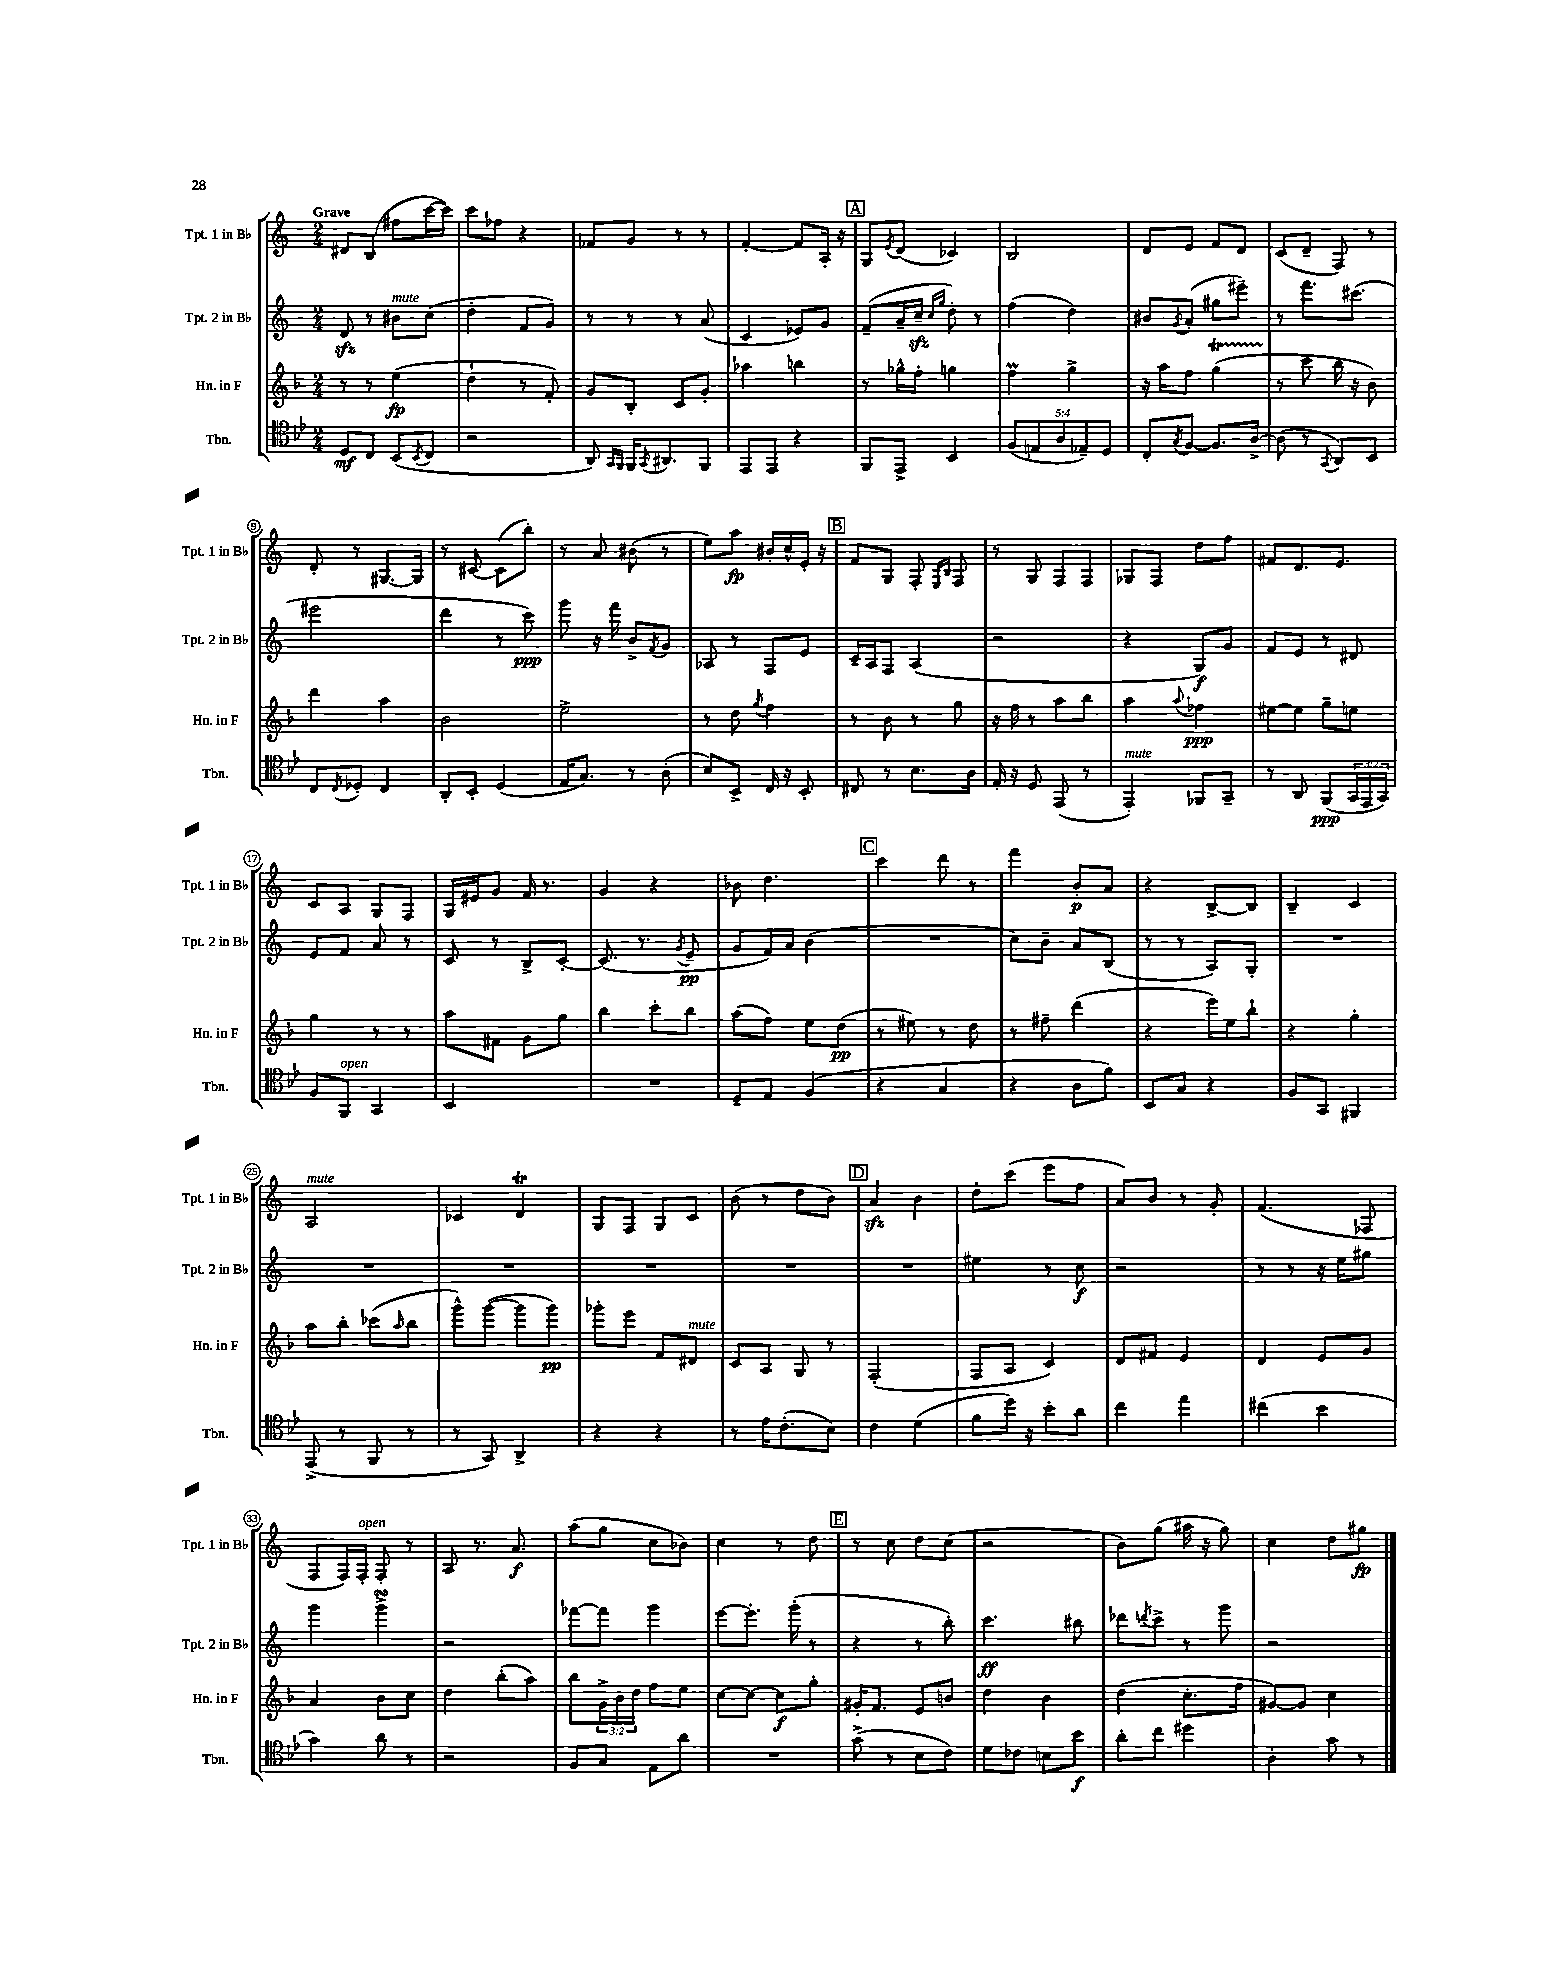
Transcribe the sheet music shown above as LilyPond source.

<<
\new StaffGroup <<
\new Staff = "s0" \with { instrumentName = "Tpt. 1 in Bb" shortInstrumentName = "Tpt. 1 in Bb" } {
    \clef treble \key c \major \numericTimeSignature \time 2/4 \tempo "Grave"
    dis'8 b8( fis''8 c'''16~ c'''16) |
    c'''8 fes''8 r4 |
    fes'8 g'8 r8 r8 |
    f'4~-. f'8 a16-. r16 |
    \mark \markup { \box "A" } g8 \acciaccatura { e'8 } d'8( ces'4) |
    b2 |
    d'8 e'8 f'8 d'8 |
    c'8( d'8-- f8) r8 |
    d'8-. r8 gis8.~ gis16 |
    r8 cis'8~ cis'8( b''8-.) |
    r8 a'8 bis'8( r8 |
    e''8) a''8\fp bis'16-. c''16-^ e'16-. r16 |
    \mark \markup { \box "B" } f'8 g8 f8-. \grace { e16 b16 } f8 |
    r8 g8 f8 f8 |
    ges8 f8 d''8 f''8 |
    fis'8 d'8. e'8. |
    c'8 a8 g8 f8 |
    g16 eis'16 g'8 f'16 r8. |
    g'4 r4 |
    bes'8 d''4. |
    \mark \markup { \box "C" } c'''4 d'''8 r8 |
    f'''4 b'8-.\p a'8 |
    r4 b8~-> b8 |
    b4-- c'4 |
    a2^\markup { \italic "mute" } |
    ces'4 d'4\trill |
    g8 f8 g8 c'8 |
    b'8( r8 d''8 b'8) |
    \mark \markup { \box "D" } a'4\sfz b'4 |
    d''8-. c'''8( e'''8 f''8 |
    a'8) b'8 r8 g'8-. |
    f'4.( fes8 |
    f8 f16) f16-.^\markup { \italic "open" } f8-. r8 |
    a8 r8. a'8.\f |
    a''8( g''8 c''8 bes'8) |
    c''4 r8 d''8 |
    \mark \markup { \box "E" } r8 c''8 d''8 c''8( |
    r2 |
    b'8) g''8( ais''16 r16 g''8) |
    c''4 d''8 gis''8\fp \bar "|." |
}
\new Staff = "s1" \with { instrumentName = "Tpt. 2 in Bb" shortInstrumentName = "Tpt. 2 in Bb" } {
    \clef treble \key c \major \numericTimeSignature \time 2/4
    d'8\sfz r8 bis'8^\markup { \italic "mute" } c''8( |
    d''4-. f'8 g'8) |
    r8 r8 r8 a'8( |
    c'4 ees'8) g'8 |
    \mark \markup { \box "A" } f'8--( a'16-- c''16--\sfz \grace { c''16 g''16 } d''8-.) r8 |
    f''4( d''4) |
    bis'8 \acciaccatura { g'8 } a'8-.( gis''8 eis'''8--) |
    r8 f'''8. cis'''8.( |
    eis'''2 |
    d'''4 r8 c'''8\ppp) |
    g'''8 r16 f'''16 b'8-> \acciaccatura { f'8 } g'8 |
    aes8 r8 f8 e'8 |
    \mark \markup { \box "B" } c'16-- a16 f8 a4( |
    r2 |
    r4 g8\f) g'8 |
    f'8 e'8 r8 dis'8 |
    e'8 f'8 a'8 r8 |
    c'8 r8 b8-> c'8~-. |
    c'8.( r8. \acciaccatura { g'8 } e'8--\pp |
    g'8 f'16) a'16 b'4( |
    \mark \markup { \box "C" } R2 |
    c''8) b'8-- a'8 b8( |
    r8 r8 a8) g8-. |
    R2 |
    R2 |
    R2 |
    R2 |
    R2 |
    \mark \markup { \box "D" } R2 |
    eis''4 r8 c''8\f |
    r2 |
    r8 r8 r16 e''16 gis''8 |
    g'''4 g'''4->\turn |
    r2 |
    fes'''8~ fes'''8 g'''4 |
    e'''8~ e'''8.-. g'''16-.( r8 |
    \mark \markup { \box "E" } r4 r8 b''8-.) |
    c'''4.\ff bis''8 |
    des'''8 \acciaccatura { d'''8 } c'''8-> r8 g'''8 |
    r2 \bar "|." |
}
\new Staff = "s2" \with { instrumentName = "Hn. in F" shortInstrumentName = "Hn. in F" } {
    \clef treble \key f \major \numericTimeSignature \time 2/4 \override Staff.TupletNumber.text = #tuplet-number::calc-fraction-text
    r8 r8 e''4\fp( |
    d''4-! r8 f'8-.) |
    g'8 bes8-. c'8 g'8-. |
    aes''4 b''4 |
    \mark \markup { \box "A" } r8 ges''16-^ f''16-. g''4 |
    f''4\prall g''4-> |
    r16 a''16 f''8 g''4\startTrillSpan( |
    r8\stopTrillSpan c'''8 bes''16 r16 bes'8) |
    d'''4 a''4 |
    bes'2 |
    e''2-> |
    r8 d''8 \acciaccatura { g''8 } f''4 |
    \mark \markup { \box "B" } r8 bes'8 r8 g''8 |
    r16 f''16 r8 a''8 bes''8 |
    a''4 \appoggiatura { a''8 } fes''4\ppp |
    eis''8~ eis''8 g''8-- e''8 |
    g''4 r8 r8 |
    a''8 fis'8 g'8 g''8 |
    bes''4 c'''8-. bes''8 |
    a''8( f''8) e''8 d''8\pp( |
    \mark \markup { \box "C" } r8 eis''8) r8 d''8 |
    r8 fis''8-- d'''4( |
    r4 e'''16) e''16 bes''8-! |
    r4 g''4-. |
    a''8 bes''8-. ces'''8( \grace { a''16 } bes''8 |
    g'''8-^) g'''8~( g'''8 g'''8\pp) |
    ges'''8-. e'''8 f'8 dis'8^\markup { \italic "mute" } |
    c'8 a8 g8 r8 |
    \mark \markup { \box "D" } f2-.( |
    f8 a8 c'4) |
    d'8 fis'8 e'4 |
    d'4 e'8 g'8 |
    a'4 bes'8 c''8 |
    d''4 bes''8-.( a''8) |
    bes''8 \tuplet 3/2 { g'16-> bes'16 d''16 } f''8 e''8 |
    c''8~ c''8~ c''8\f g''8-. |
    \mark \markup { \box "E" } gis'16-. f'8. e'8 b'8 |
    d''4 bes'4 |
    d''4( c''8.-. f''16 |
    gis'8~) gis'8 c''4 \bar "|." |
}
\new Staff = "s3" \with { instrumentName = "Tbn." shortInstrumentName = "Tbn." } {
    \clef tenor \key bes \major \numericTimeSignature \time 2/4 \override Staff.TupletNumber.text = #tuplet-number::calc-fraction-text
    d8\mf c8 bes,8( \acciaccatura { bes,8 } c8 |
    r2 |
    a,8) \grace { g,16 f,16 } f,16 \acciaccatura { g,8 } ais,8. f,8 |
    ees,8 ees,8 r4 |
    \mark \markup { \box "A" } f,8 ees,8-> bes,4 |
    \tuplet 5/4 { f8( e8 a8 ees8--) d8 } |
    c8-. \acciaccatura { g8 } f8~ f8. a16~-> |
    a8( r8 \acciaccatura { g,8 } a,8) bes,8 |
    c8 \acciaccatura { c8 } des8-. c4 |
    a,8-. bes,8-. d4( |
    ees16 g8.) r8 a8-.( |
    bes8) bes,8-> c16 r16 bes,8-. |
    \mark \markup { \box "B" } cis8 r8 bes8. a16 |
    ees16-. r16 d8 ees,8( r8 |
    ees,4-.^\markup { \italic "mute" }) fes,8 g,8-- |
    r8 a,8 f,8\ppp( \tuplet 3/2 { g,16 ees,16 g,16) } |
    f8 f,8^\markup { \italic "open" } g,4 |
    bes,2 |
    R2 |
    d8-- ees8 f4( |
    \mark \markup { \box "C" } r4 g4 |
    r4 a8 f'8) |
    bes,8 g8 r4 |
    f8 g,8 fis,4 |
    ees,8->( r8 f,8 r8 |
    r8 g,8) a,4-> |
    r4 r4 |
    r8 ees'16 c'8.-.( bes8) |
    \mark \markup { \box "D" } c'4 d'4( |
    f'8 d''16) r16 bes'8-. a'8 |
    c''4 ees''4 |
    cis''4( bes'4 |
    g'4) a'8 r8 |
    r2 |
    f8 g8 ees8 a'8 |
    R2 |
    \mark \markup { \box "E" } g'8->( r8 bes8 c'8) |
    d'8 ces'8 b8 bes'8\f |
    a'8-. c''8 dis''4 |
    a4-. g'8 r8 \bar "|." |
}
>>
>>
\layout { \context { \Score \override BarNumber.stencil = #(make-stencil-circler 0.1 0.3 ly:text-interface::print) } }
